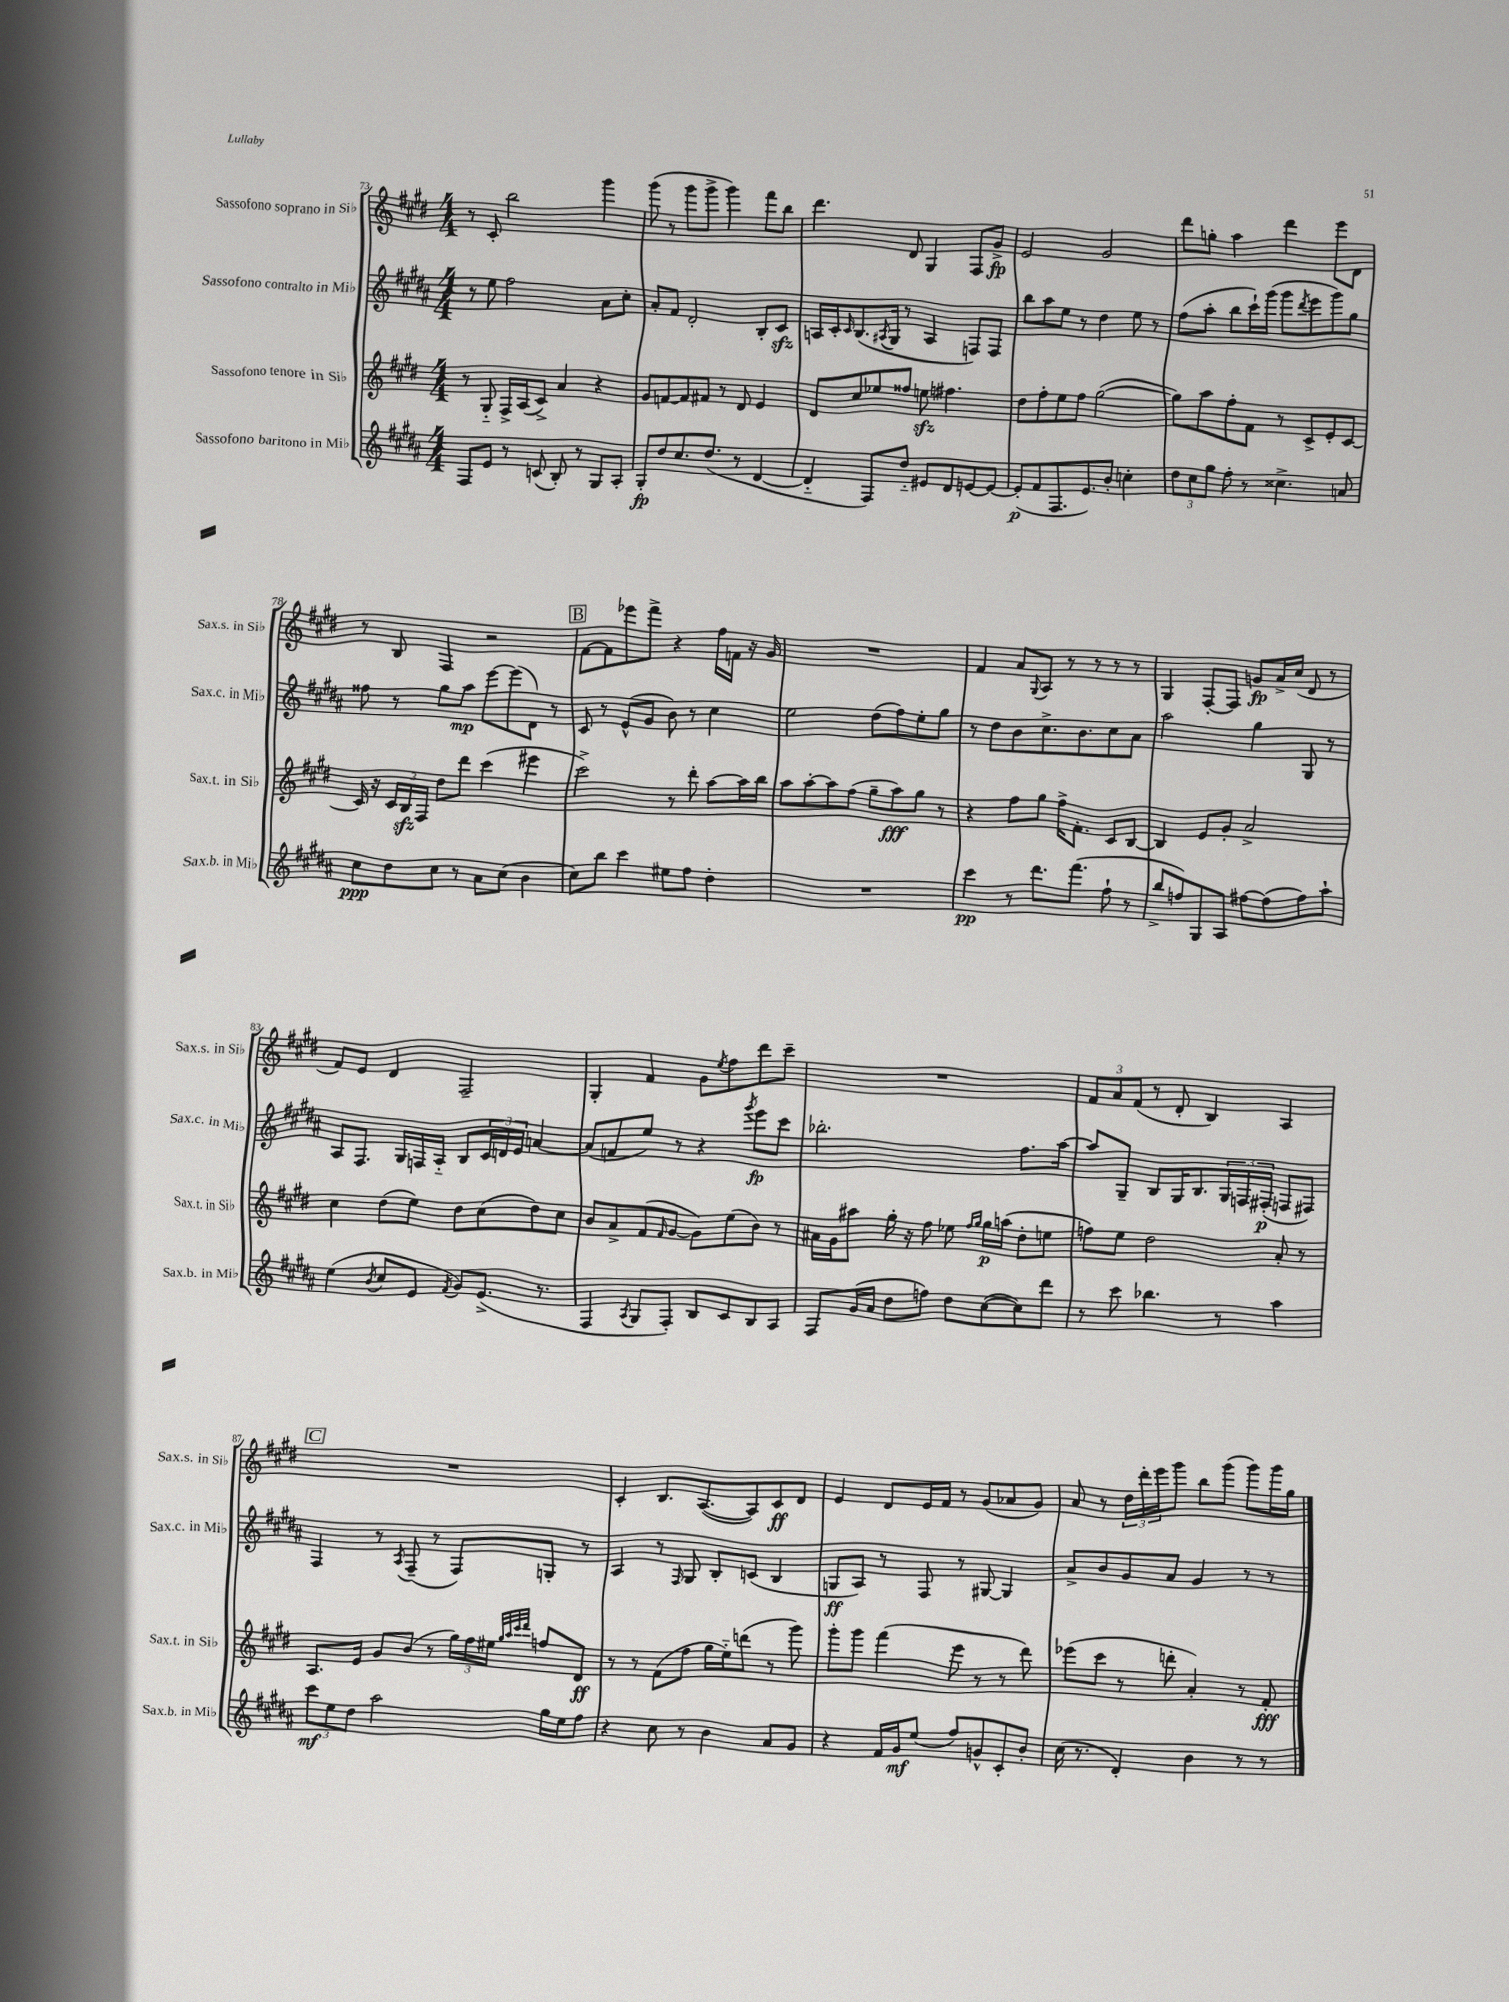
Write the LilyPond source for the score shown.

<<
\new StaffGroup <<
\new Staff = "s0" \with { instrumentName = "Sassofono soprano in Sib" shortInstrumentName = "Sax.s. in Sib" } {
    \clef treble \key e \major \numericTimeSignature \time 4/4
    r8 cis'8-. b''2 gis'''4 |
    gis'''8( r8 gis'''8 gis'''8-> gis'''4) fis'''8 b''8 |
    dis'''4. dis'8 gis4 fis8 gis'8->\fp |
    e'2 gis'2 |
    dis'''8 g''8-. a''4 dis'''4 e'''8 dis'8 |
    r8 b8 fis4 r2 |
    \mark \markup { \box "B" } fis'8~ fis'8 ees'''8 fis'''8-> r4 fis''16 f'16 r16 gis'16 |
    R1 |
    fis'4 a'8 \appoggiatura { gis8 } a8 r8 r8 r8 r8 |
    gis4 fis8~-. fis8 g'8\fp a'16-> cis''16( dis'8 r8 |
    fis'8) e'8 dis'4 fis2-- |
    gis4-. fis'4 gis'8 \acciaccatura { e''8 } fis''8 dis'''8 cis'''8-- |
    R1 |
    \tuplet 3/2 { fis'8 a'8 fis'8( } r8 dis'8-. b4) a4 |
    \mark \markup { \box "C" } R1 |
    cis'4-. b8. a8.~( a8) cis'8\ff dis'8 |
    e'4 dis'8 e'16 fis'16 r8 gis'8( aes'8 gis'8) |
    a'8 r8 \tuplet 3/2 { dis''16 dis'''16-. e'''16 } gis'''8 b''8 gis'''8( gis'''8) gis'''16 gis''16 \bar "|." |
}
\new Staff = "s1" \with { instrumentName = "Sassofono contralto in Mib" shortInstrumentName = "Sax.c. in Mib" } {
    \clef treble \key b \major \numericTimeSignature \time 4/4
    r8 e''8 fis''2 ais'8 cis''8-. |
    ais'8-. fis'8 dis'2-. b8-. cis'8\sfz |
    a16 cis'16-. \grace { cis'16 } b8.( \acciaccatura { ais8 } gis16 r8 ais4 f8) f8 |
    b''8 ais''8 e''8 r8 dis''4 e''8 r8 |
    fis''8( ais''8-. b''8 cis'''16-!) gis'''16( gis'''8 \acciaccatura { dis'''8 } e'''8 gis'''8) gis''8 |
    fisis''8 r8 gis''8 ais''8\mp e'''8~ e'''8( dis'8) r8 |
    \mark \markup { \box "B" } cis'8 r8 e'8-^( gis'8 b'8) r8 cis''4 |
    e''2 dis''8( fis''8) e''8-. gis''8 |
    r8 dis''8 b'8 cis''8.-> b'8. cis''8 ais'8 |
    ais''2 gis''4 gis8 r8 |
    ais8 fis8. gis16 f16 ais16-_ b8 \tuplet 3/2 { cis'16 d'16 e'16 } a'4~ |
    a'8( f'8 e''8) r8 r4 \acciaccatura { gis'''8 } e'''8\fp cis'''8 |
    bes''2.-. fis''8. ais''16~ |
    ais''8 gis8-- b8 gis16 b8. \tuplet 3/2 { gis16 f16 fis16-.\p( } f8 fis8) |
    \mark \markup { \box "C" } fis4 r8 \acciaccatura { ais8 } fis8--( r8 fis8) g8-. r8 |
    ais4 r8 \grace { fis16 } gis8 b8-. c'8( b4 |
    g8\ff ais8) r8 fis8 r8 gis8~ gis4 |
    ais'8-> b'8 gis'8 ais'8 gis'4 r8 r8 \bar "|." |
}
\new Staff = "s2" \with { instrumentName = "Sassofono tenore in Sib" shortInstrumentName = "Sax.t. in Sib" } {
    \clef treble \key e \major \numericTimeSignature \time 4/4
    r8 gis8-_ fis16-> a16( cis'8->) a'4 r4 |
    gis'8 f'8~ f'8 fis'8 r8 dis'8 e'4 |
    dis'8 cis''8 ees''8 fisis''8 e''8\sfz fis''4. |
    dis''8 fis''8-. e''8 fis''8 gis''2~( |
    gis''8) a''8 fis''8-. fis'8 r8 cis'8-> e'8-. cis'8~ |
    cis'16 r16 \tuplet 3/2 { cis'16 b16\sfz fis16 } dis''8 dis'''8 cis'''4( eis'''4 |
    \mark \markup { \box "B" } cis'''2->) r8 dis'''8-. a''8~ a''16 b''16 |
    a''8 a''8~-. a''8 fis''8( gis''8-- a''8\fff) gis''8 r8 |
    r4 fis''8 gis''8 fis''16-> fis'8.-. cis'8 b8~ |
    b4 e'8 gis'8-. a'2-> |
    cis''4 dis''8( e''8) dis''8 cis''8( dis''8) cis''8 |
    b'8 a'8-> fis'8( \grace { fis'16 } gis'8~ gis'8) e''8( b'8) r8 |
    ais'16 gis'16 ais''8 gis''16-. r16 fis''8 ees''8 \grace { fis''16 gis''16 } gis''16\p a''16( dis''8-. e''8 |
    f''8) e''8 dis''2 a'8-. r8 |
    \mark \markup { \box "C" } a8. e'16 gis'8 b'8( r8 \tuplet 3/2 { gis''16) fis''16 eis''16 } \grace { gis''32 a''32 cis'''32 dis'''32 } f''8 dis'8\ff |
    r8 r8 fis'8( fis''8 gis''16 e''16-_) d'''8( r8 gis'''8) |
    gis'''8-. gis'''8 fis'''4( e'''8 r8 r8 dis'''8) |
    ees'''8( cis'''8 r8 d'''8-. a'4-.) r8 fis'8-.\fff \bar "|." |
}
\new Staff = "s3" \with { instrumentName = "Sassofono baritono in Mib" shortInstrumentName = "Sax.b. in Mib" } {
    \clef treble \key b \major \numericTimeSignature \time 4/4
    fis8 e'8 r8 c'8( b8-.) r8 gis8 ais8-. |
    gis8-.\fp dis''8 cis''8. dis''8.( r8 dis'4~ |
    dis'4-_ fis8) dis''8-_ eis'8 dis'8 e'8~ e'8~ |
    e'8-.\p( fis'8 fis8. e'8.) b'8-. c''4-. |
    \tuplet 3/2 { dis''8 cis''8 gis''8 } fis''8-. r8 cisis''4.-> a'8 |
    cis''8\ppp dis''8 cis''8 r8 ais'8 cis''8( b'4 |
    \mark \markup { \box "B" } cis''8) b''8 cis'''4 eis''8 fis''8 dis''4-. |
    R1 |
    cis'''4\pp r8 dis'''8. fis'''8.( fis''8-! r8 |
    b''8-> f''8) gis8 ais8 fis''8~ fis''8( fis''8) ais''8-! |
    e''4( \acciaccatura { b'8 } cis''8 e'8 \acciaccatura { fis'8 } gis'8) e'8.->( r8. |
    fis4 \acciaccatura { ais8 } gis8 fis8-.) b8 cis'8 b8 ais8 |
    fis8 gis'16( ais'16 dis''8 f''8) dis''8 cis''8~( cis''8) dis'''8 |
    r8 cis'''8 bes''4. r8 ais''4 |
    \mark \markup { \box "C" } \tuplet 3/2 { cis'''8\mf e''8 dis''8 } ais''2 gis''16 e''16 fis''8 |
    r4 cis''8 r8 b'4 ais'8 gis'8 |
    r4 fis'16 gis'16\mf e''8( fis''8) g'8-^ cis'8-. b'8-. |
    cis''16( r8. dis'4-.) b'4 r8 r8 \bar "|." |
}
>>
>>
\layout { \context { \Score currentBarNumber = #73 } }
